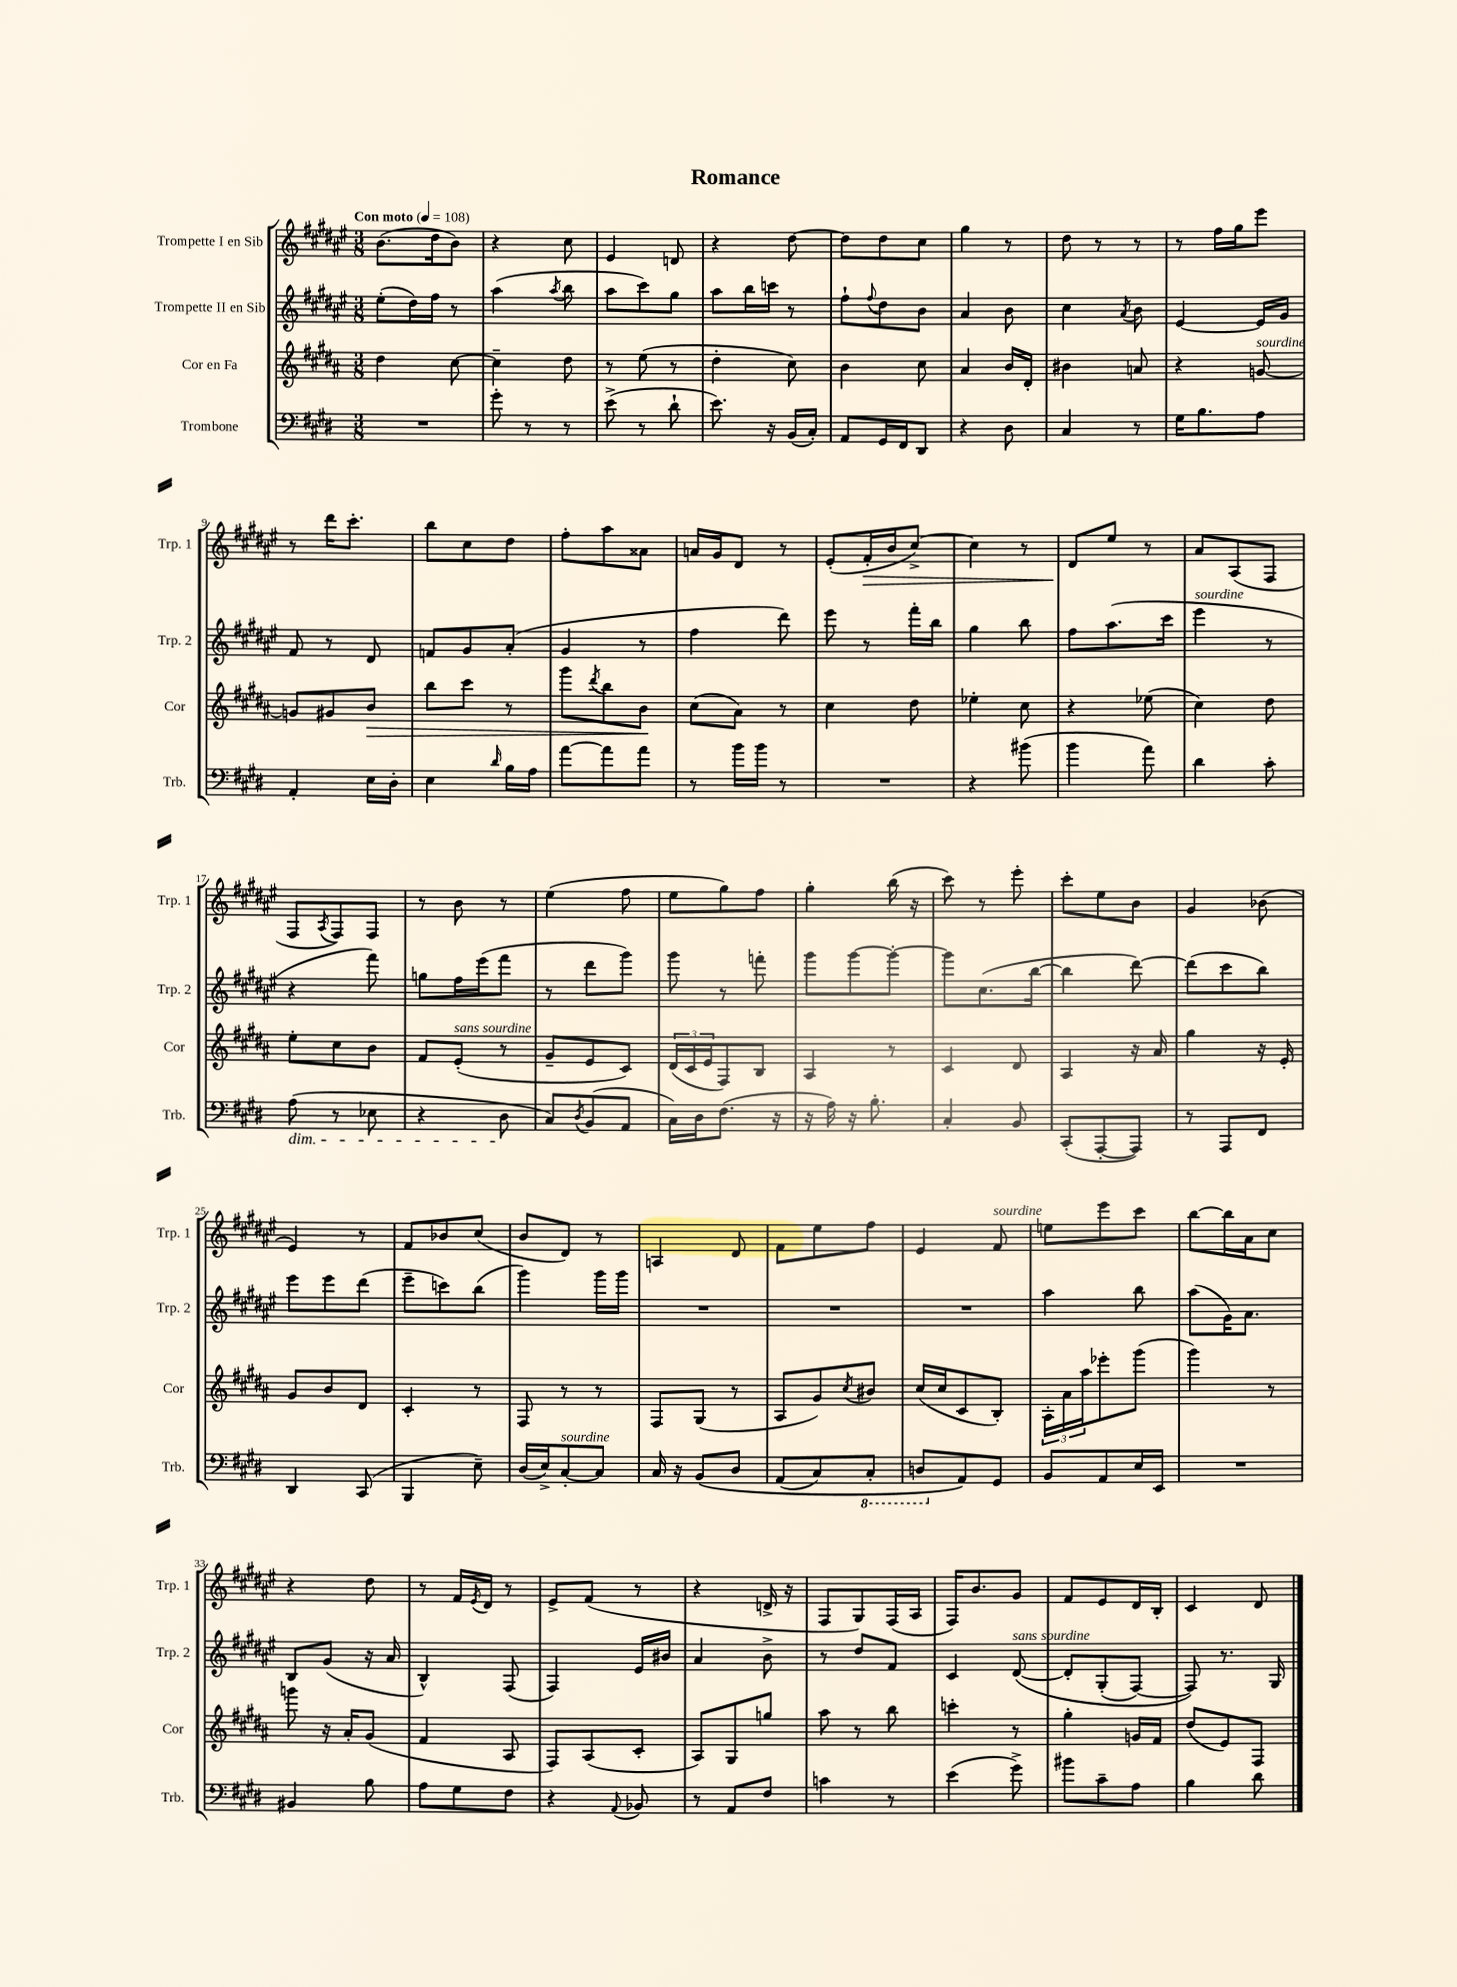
\header { title = "Romance" }
<<
\new StaffGroup <<
\new Staff = "s0" \with { instrumentName = "Trompette I en Sib" shortInstrumentName = "Trp. 1" } {
    \clef treble \key fis \major \numericTimeSignature \time 3/8 \tempo "Con moto" 4 = 108
    b'8.( dis''16 b'8) |
    r4 cis''8 |
    eis'4 d'8 |
    r4 dis''8~ |
    dis''8 dis''8 cis''8 |
    gis''4 r8 |
    dis''8 r8 r8 |
    r8 fis''16 gis''16 eis'''8 |
    r8 dis'''16 cis'''8.-. |
    b''8 cis''8 dis''8 |
    fis''8-. ais''8 aisis'8 |
    a'16 gis'16 dis'8 r8 |
    eis'8-.( fis'16-.\> b'16 cis''8~->) |
    cis''4 r8 |
    dis'8\! eis''8 r8 |
    ais'8 ais8( fis8 |
    fis8 \acciaccatura { ais8 } fis8) fis8 |
    r8 b'8 r8 |
    eis''4( fis''8 |
    eis''8 gis''8) fis''8 |
    gis''4-. b''16( r16 |
    cis'''8) r8 eis'''8-. |
    cis'''8-. eis''8 b'8 |
    gis'4 bes'8( |
    eis'4) r8 |
    fis'8 bes'8 cis''8( |
    b'8 dis'8) r8 |
    a4 dis'8 |
    fis'8 eis''8 fis''8 |
    eis'4 fis'8^\markup { \italic "sourdine" } |
    e''8 eis'''8 cis'''8 |
    b''8~ b''16 ais'16 cis''8 |
    r4 dis''8 |
    r8 fis'16 \acciaccatura { eis'8 } dis'16 r8 |
    eis'8-> fis'8( r8 |
    r4 d'16-> r16 |
    fis8 gis8) fis16( ais16 |
    fis16) b'8. gis'8 |
    fis'8 eis'8 dis'16 b16-. |
    cis'4 dis'8 \bar "|." |
}
\new Staff = "s1" \with { instrumentName = "Trompette II en Sib" shortInstrumentName = "Trp. 2" } {
    \clef treble \key fis \major \numericTimeSignature \time 3/8
    eis''8-.( dis''16) fis''16 r8 |
    ais''4( \acciaccatura { ais''8 } b''8 |
    ais''8 cis'''8) gis''8 |
    ais''8 b''16 c'''16 r8 |
    fis''8-! \appoggiatura { fis''8 } dis''8 b'8 |
    ais'4 b'8 |
    cis''4 \acciaccatura { ais'8 } b'8 |
    eis'4~ eis'16 gis'16 |
    fis'8 r8 dis'8 |
    f'8 gis'8 ais'8-.( |
    gis'4 r8 |
    fis''4 dis'''8) |
    eis'''8 r8 fis'''16-. b''16 |
    gis''4 b''8 |
    fis''8 ais''8.( cis'''16 |
    eis'''4^\markup { \italic "sourdine" } r8 |
    r4 fis'''8) |
    g''8 fis''16 eis'''16( fis'''8 |
    r8 dis'''8 gis'''8) |
    gis'''8 r8 f'''8-. |
    gis'''8 gis'''8~ gis'''8~-. |
    gis'''8 cis''8.( b''16~ |
    b''4 dis'''8~) |
    dis'''8( cis'''8 b''8) |
    eis'''8 eis'''8 dis'''8( |
    eis'''8-- c'''8) b''8( |
    gis'''4) gis'''16 gis'''16 |
    R4. |
    R4. |
    R4. |
    ais''4 b''8 |
    ais''8( gis'16) ais'8. |
    b8 gis'8( r16 ais'16 |
    b4-^) fis8( |
    fis4) eis'16 bis'16 |
    ais'4 b'8-> |
    r8 dis''8 fis'8 |
    cis'4 dis'8~^\markup { \italic "sans sourdine" }\( |
    dis'8-. gis8-.( fis8~) |
    fis8\) r8. gis16 \bar "|." |
}
\new Staff = "s2" \with { instrumentName = "Cor en Fa" shortInstrumentName = "Cor" } {
    \clef treble \key b \major \numericTimeSignature \time 3/8
    dis''4 cis''8~ |
    cis''4-- dis''8 |
    r8 e''8( r8 |
    dis''4-. cis''8) |
    b'4 cis''8 |
    ais'4 b'16 dis'16-. |
    bis'4 a'8 |
    r4 g'8~^\markup { \italic "sourdine" } |
    g'8 gis'8 b'8\> |
    b''8 cis'''8 r8 |
    gis'''8 \acciaccatura { dis'''8 } b''8 b'8\! |
    cis''8( ais'8) r8 |
    cis''4 dis''8 |
    ees''4-. cis''8 |
    r4 ees''8( |
    cis''4) dis''8 |
    e''8-. cis''8 b'8 |
    fis'8 e'8-.^\markup { \italic "sans sourdine" }( r8 |
    gis'8-- e'8 cis'8) |
    \tuplet 3/2 { dis'16( cis'16 e'16 } fis8) b8 |
    ais4 r8 |
    cis'4 dis'8 |
    ais4 r16 ais'16 |
    gis''4 r16 e'16-. |
    gis'8 b'8 dis'8 |
    cis'4-. r8 |
    fis8 r8 r8 |
    fis8 gis8( r8 |
    ais8 gis'8) \acciaccatura { cis''8 } bis'8 |
    cis''16( cis''16 cis'8 b8-.) |
    \tuplet 3/2 { ais16-. ais'16 ais''16 } ees'''8-. gis'''8( |
    gis'''4) r8 |
    g'''8 r16 ais'16-. gis'8( |
    fis'4 ais8 |
    fis8) ais8( cis'8-. |
    ais8) gis8 g''8 |
    ais''8 r8 b''8 |
    c'''4-. r8 |
    gis''4-. g'16 fis'16 |
    dis''8( e'8) fis8 \bar "|." |
}
\new Staff = "s3" \with { instrumentName = "Trombone" shortInstrumentName = "Trb." } {
    \clef bass \key e \major \numericTimeSignature \time 3/8
    R4. |
    gis'8-. r8 r8 |
    e'8->( r8 dis'8-! |
    e'8.) r16 b,16( cis16-.) |
    a,8 gis,16 fis,16 dis,8 |
    r4 dis8 |
    cis4 r8 |
    gis16 b8. a8 |
    a,4-. e16 dis16-. |
    e4 \grace { dis'16 } b16 a16 |
    a'8~ a'8 a'8 |
    r8 b'16 b'16 r8 |
    R4. |
    r4 bis'8( |
    b'4 a'8) |
    dis'4 cis'8-. |
    a8\dim( r8 ees8 |
    r4 dis8\! |
    cis8) \acciaccatura { dis8 } b,8( a,8 |
    cis16) dis16 fis8.( r16 |
    r16 a16) r16 b8.-. |
    cis4-. b,8 |
    cis,8-.( a,,8~-. a,,8) |
    r8 a,,8 fis,8 |
    dis,4 cis,8( |
    b,,4 e8--) |
    dis16( e16->) cis8~-.^\markup { \italic "sourdine" } cis8 |
    cis16 r16 b,8\( dis8 |
    a,8( cis8) \ottava #-1 cis,8-. |
    d,8 \ottava #0 a,8\) gis,8 |
    b,8 a,8 e16 e,16 |
    R4. |
    bis,4 b8 |
    a8 gis8 fis8 |
    r4 \appoggiatura { a,8 } bes,8 |
    r8 a,8 fis8 |
    c'4 r8 |
    e'4( gis'8->) |
    bis'8 cis'8-- a8 |
    b4 dis'8 \bar "|." |
}
>>
>>
